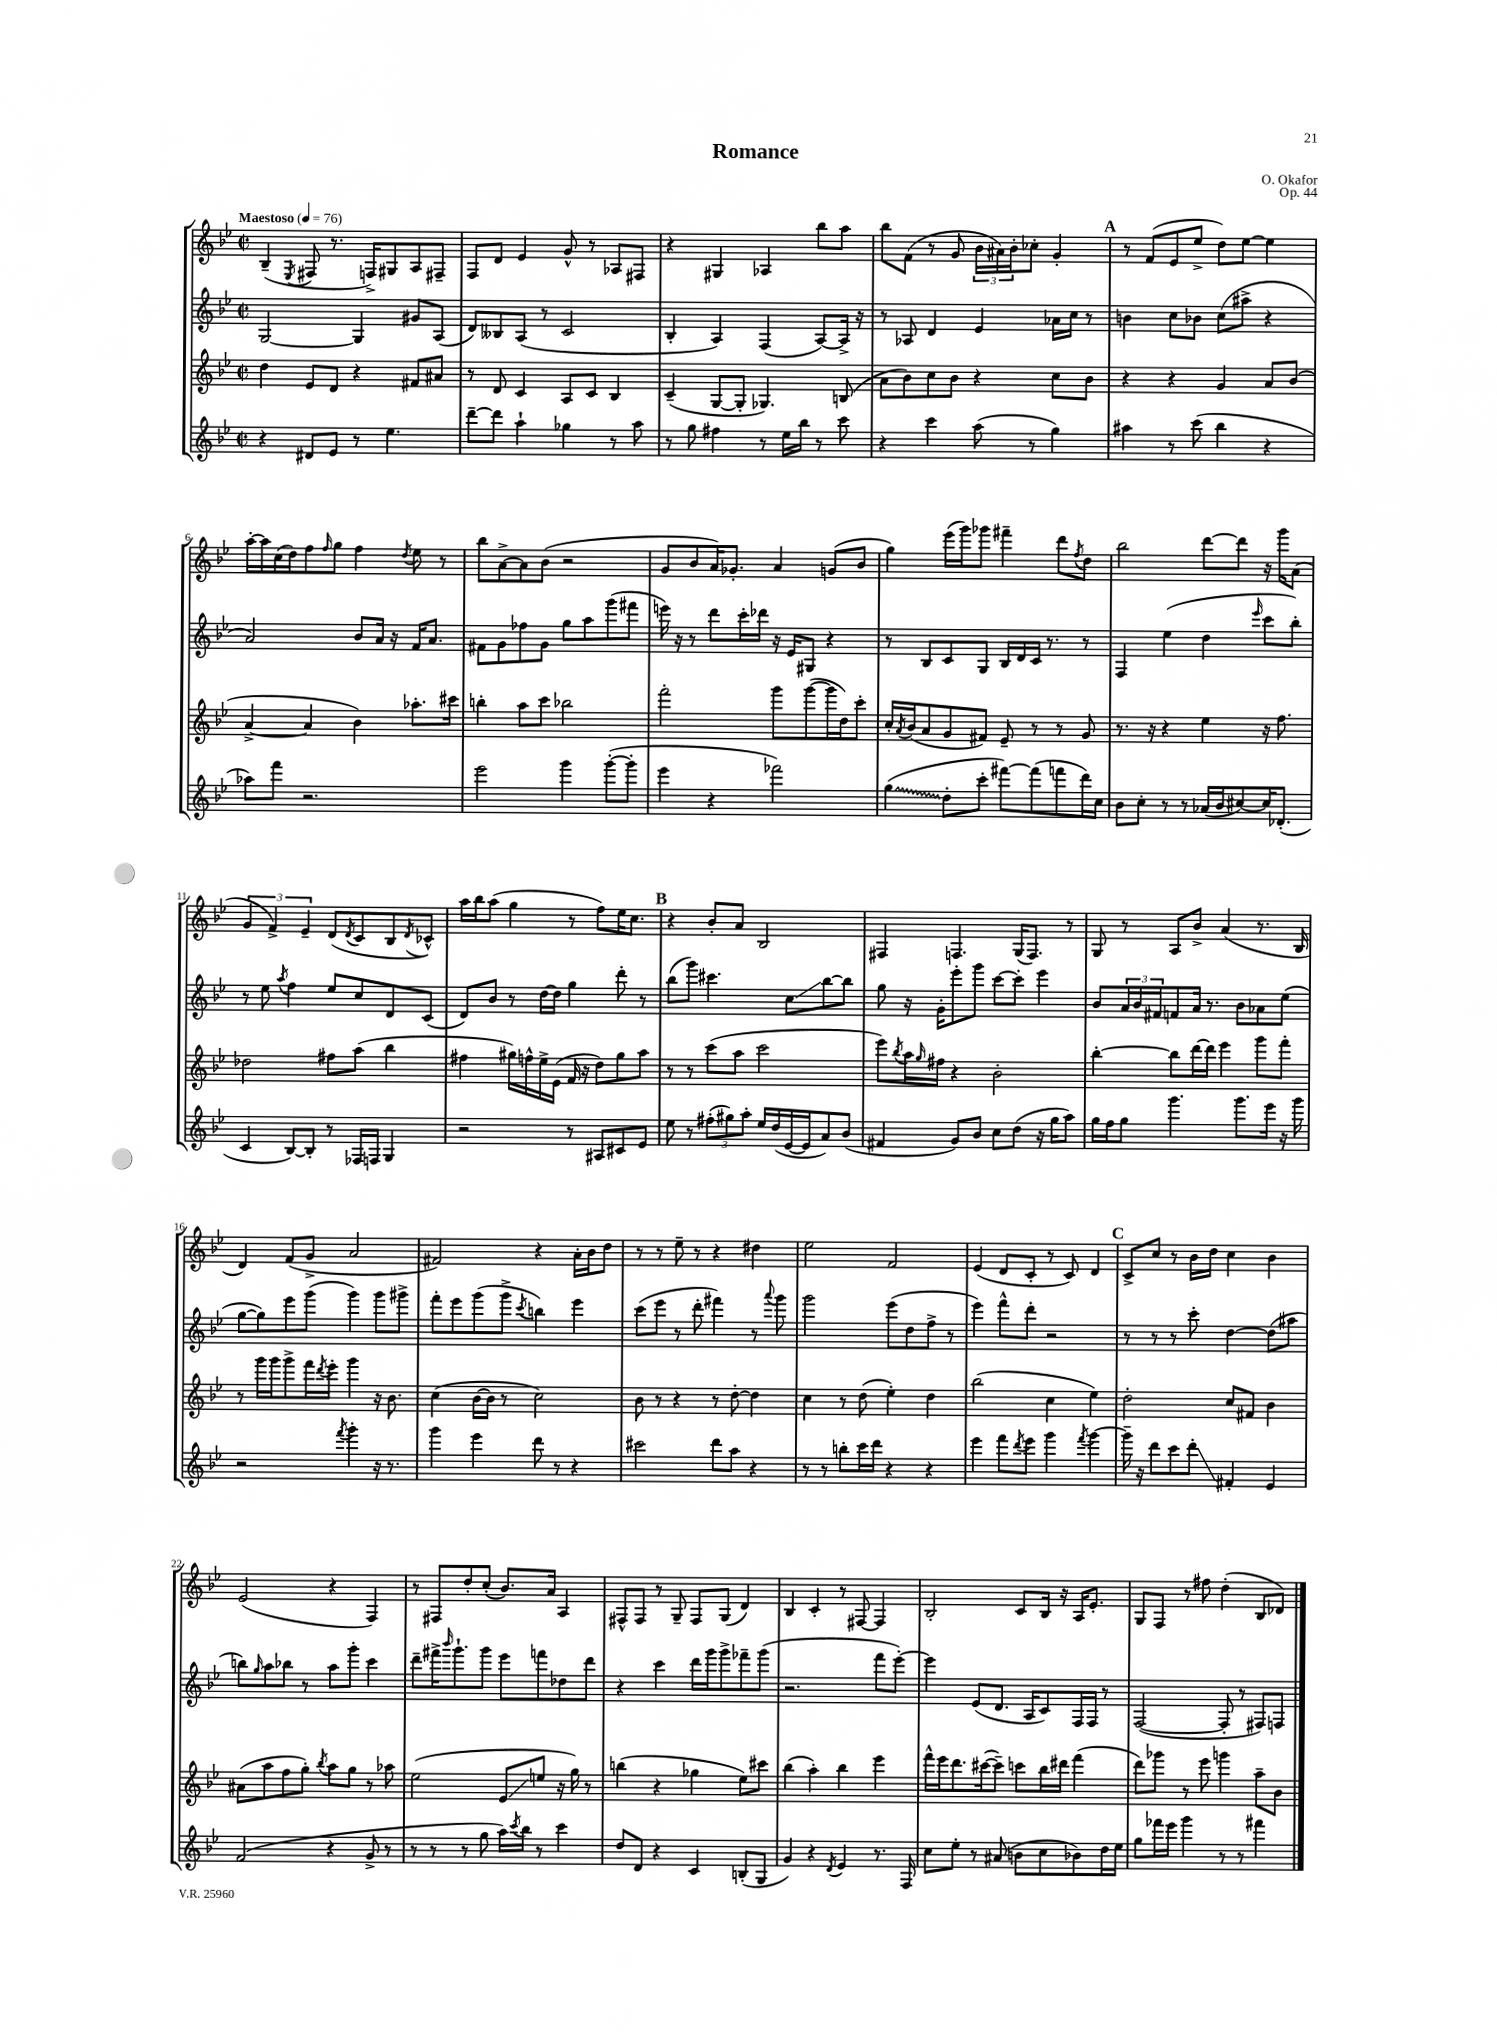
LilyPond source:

\header { title = "Romance" composer = "O. Okafor" opus = "Op. 44" }
<<
\new StaffGroup <<
\new Staff = "s0" {
    \clef treble \key bes \major \defaultTimeSignature \time 2/2 \tempo "Maestoso" 4 = 76
    bes4--( \acciaccatura { ees8 } fis8 r8. f16->) gis8 a8 fis8-- |
    f8 d'8 ees'4 g'8-^ r8 aes8 fis8 |
    r4 gis4 aes4 bes''8 a''8 |
    bes''8 f'8( r8 g'8 \tuplet 3/2 { bes'16 ais'16) bes'16-. } ces''8-. g'4-. |
    \mark \markup { \bold "A" } r8 f'8( ees'8 ees''8-> d''8) ees''8~ ees''4 |
    a''16~-. a''16 c''16( d''16) f''8 \grace { f''16 } g''8 f''4 \acciaccatura { d''8 } ees''8 r8 |
    bes''8 a'8~-> a'8 bes'8( r2 |
    g'8 bes'8 a'16) ges'8.-. a'4 g'8( bes'8 |
    g''4) ees'''16( g'''16) ges'''8 fis'''4-- d'''8 \acciaccatura { f''8 } d''8 |
    bes''2 d'''8~ d'''8 r16 g'''16 a'8( |
    \tuplet 3/2 { g'4 f'4->) ees'4-- } d'8( \acciaccatura { d'8 } c'8 bes8 \acciaccatura { d'8 } ces'8-^) |
    a''16 bes''16 a''8( g''4 r8 f''8) ees''16 c''8. |
    \mark \markup { \bold "B" } r4 bes'8-. a'8 bes2 |
    fis4 f4. g16( f8.) r8 |
    g8 r8 a8 bes'8-> a'4( r8. bes16 |
    d'4) f'8( g'8-> a'2 |
    fis'2) r4 a'16-. bes'16 d''8 |
    r8 r8 ees''8-- r8 r4 dis''4 |
    ees''2 f'2 |
    ees'4( d'8 c'8-. r8 c'8) d'4 |
    \mark \markup { \bold "C" } c'8-> c''8 r8 bes'16 d''16 c''4 bes'4 |
    ees'2( r4 f4) |
    r8 fis8 d''8-. c''8-.( bes'8.) a'16 a4 |
    fis8-^ fis8 r8 g8-- fis8 g8( d'4) |
    bes4 c'4-. r8 fis8~ fis4 |
    bes2-. c'8 bes16 r16 a16 ees'8.-. |
    g8 f8 r8 fis''8 d''4-.( bes8 des'8) \bar "|." |
}
\new Staff = "s1" {
    \clef treble \key bes \major \defaultTimeSignature \time 2/2
    g2~ g4 gis'8 a8( |
    d'8) beses8 a8( r8 c'2 |
    bes4-. a4) f4( a8~) a16-> r16 |
    r8 aes8 d'4 ees'4 aes'16 c''16 r8 |
    \mark \markup { \bold "A" } b'4 c''8 bes'8 c''8( ais''8-> r4 |
    a'2) bes'8 a'16 r16 f'16 a'8. |
    fis'8 g'8 fes''8 g'8 g''8 a''8 g'''8( fis'''8 |
    e'''16) r16 r8 d'''8 c'''16-. des'''16 r16 ees'16 gis8 r4 |
    r8 bes8 c'8 g8 bes16 d'16 c'16 r8. r8 |
    f4 ees''4( d''4 \grace { ees'''16 } c'''8 bes''8-.) |
    r8 ees''8 \acciaccatura { a''8 } f''4 ees''8 c''8 d'8 c'8( |
    d'8) bes'8 r8 d''16~ d''16 g''4 d'''8-. r8 |
    \mark \markup { \bold "B" } bes''8( g'''8) cis'''4. c''8\glissando bes''8~ bes''8 |
    g''8 r16 g'16-. ees'''8-. g'''8 c'''8~ c'''8-. ees'''4 |
    bes'8 \tuplet 3/2 { a'16 bes'16 fis'16 } f'8 a'16 r8. bes'8 aes'8 ees''8( |
    g''8~ g''8) ees'''8 g'''8( g'''4) g'''8 gis'''8-> |
    f'''8-. ees'''8 g'''8( g'''8-> \acciaccatura { c'''8 } b''4) ees'''4 |
    c'''8( ees'''8 r8 d'''8-. fis'''4) r8 \appoggiatura { a'''8 } g'''8 |
    g'''2 ees'''8( d''8 f''8-> r8 |
    ees'''4) f'''8-^ d'''8-. r2 |
    \mark \markup { \bold "C" } r8 r8 r8 c'''8-. d''4~ d''8( ais''8 |
    b''8) \grace { g''16 } a''8 bes''8 r8 a''8 g'''8-. c'''4 |
    d'''8-- fis'''16-> \grace { bes'''16 } g'''8.-! g'''8 ees'''8 f'''8 des''8 d'''8 |
    r4 c'''4 d'''16 g'''16 g'''8-> fes'''8-- g'''8( |
    r2. f'''8 ees'''8~-.) |
    ees'''4 ees'8( d'8. a16 c'8) f16 f16 r8 |
    f2~( f8-. r8 fis8) f8 \bar "|." |
}
\new Staff = "s2" {
    \clef treble \key bes \major \defaultTimeSignature \time 2/2
    d''4 ees'8 d'8 r4 fis'8 ais'8 |
    r8 d'8 c'4 a8 c'8 bes4 |
    c'4--( g8~ g8-. ges4.) b8( |
    a'8 bes'8) c''8 bes'8 r4 c''8 bes'8 |
    \mark \markup { \bold "A" } r4 r4 g'4 a'8 bes'8( |
    a'4~-> a'4 bes'4) aes''8.-. cis'''16 |
    b''4-. a''8 c'''8 bes''2 |
    f'''2-. g'''8 g'''8~( g'''16 d''16) c'''8-. |
    c''16-. \acciaccatura { a'8 } bes'16( a'8 g'8 fis'8) ees'8-- r8 r8 g'8 |
    r8. r16 r4 ees''4 r16 f''8. |
    des''2 fis''8 a''8( bes''4 |
    fis''4 gis''16) f''16-^ ees''16-> ees'16( f'16 r16 d''8) gis''8 a''8 |
    \mark \markup { \bold "B" } r8 r8 c'''8( a''8 c'''2 |
    ees'''8) \acciaccatura { bes''8 } a''16 \grace { g''16 } fis''16 r4 bes'2-. |
    bes''4~-. bes''8 d'''16~ d'''16 ees'''4 g'''8 f'''8-. |
    r8 g'''16 g'''16 g'''8-> f'''16 \acciaccatura { d'''8 } ees'''16-. g'''4 r16 bes'8. |
    c''4( bes'16~ bes'16 r8 c''2) |
    bes'8 r8 r4 r8 d''8~-. d''4 |
    c''4 r8 d''8( ees''4-.) d''4 |
    bes''2( c''4 ees''4) |
    \mark \markup { \bold "C" } d''2-. c''8 fis'8 bes'4 |
    ais'8( a''8 f''8 g''8-.) \acciaccatura { bes''8 } a''8 g''8 r8 aes''8 |
    ees''2( ees'8\glissando e''8 r16 g''16) r8 |
    b''4( r4 ges''4 ees''8) cis'''8 |
    bes''4( a''4-.) bes''4 ees'''4 |
    f'''16-^ ees'''16 d'''8. cis'''16~( cis'''8--) c'''8 bes''16 dis'''16 f'''4( |
    d'''8) ges'''8 r8 ees'''8 g'''4 a''8-- bes'8 \bar "|." |
}
\new Staff = "s3" {
    \clef treble \key bes \major \defaultTimeSignature \time 2/2
    r4 dis'8 ees'8 r8 ees''4. |
    d'''8~-- d'''8 a''4-! ges''4 r8 a''8 |
    r8 g''8 fis''4 r8 ees''16 bes''16 r8 c'''8 |
    r4 c'''4 a''8( r8 g''4) |
    \mark \markup { \bold "A" } ais''4 r8 c'''8( bes''4 r4 |
    aes''8) f'''8 r2. |
    ees'''2 g'''4 g'''8~-.( g'''8-. |
    ees'''4 r4 fes'''2) |
    \once \override Glissando.style = #'zigzag g''4\glissando( d''8-. c'''8-. fis'''8~) fis'''8( f'''8 d'''16) c''16 |
    bes'8 c''8-. r8 r8 aes'16( bes'16 cis''8~) cis''16 des'8.-.( |
    c'4 bes8~) bes8-. r8 fes16 f16 g4 |
    r2 r8 ais8 cis'8 ees'8 |
    \mark \markup { \bold "B" } ees''8 r8 \tuplet 3/2 { fis''8-.( gis''8) a''8-. } ees''16 d''16( ees'16~ ees'16 a'8) bes'8( |
    fis'4 g'8) bes'8 c''8 d''8( r16 g''16 a''8) |
    g''16 f''16 g''8 g'''4. g'''8. ees'''16 r16 g'''16 |
    r2 \acciaccatura { f'''8 } g'''4-. r16 r8. |
    g'''4 ees'''4 d'''8 r8 r4 |
    cis'''2 d'''8 a''8 r4 |
    r8 r8 b''8-. c'''16 d'''16 r4 r4 |
    ees'''4 f'''8 \acciaccatura { d'''8 } ees'''8 g'''4 \acciaccatura { f'''8 } g'''4~ |
    \mark \markup { \bold "C" } g'''16-- r16 d'''8 c'''8 d'''8-.\glissando fis'4-. ees'4 |
    f'2( r4 g'8-> r8 |
    r8 r8 r8 g''8 a''16) \acciaccatura { c'''8 } bes''16 r8 c'''4 |
    d''8 d'8 r4 c'4 b8-.( g8 |
    g'4) r4 \acciaccatura { d'8 } ees'4 r8. f16 |
    c''8 ees''8-. r8 ais'8( b'8 c''8 bes'8) d''16 ees''16 |
    g''8 fes'''16 ees'''16 g'''4 r8 r8 fis'''4 \bar "|." |
}
>>
>>
